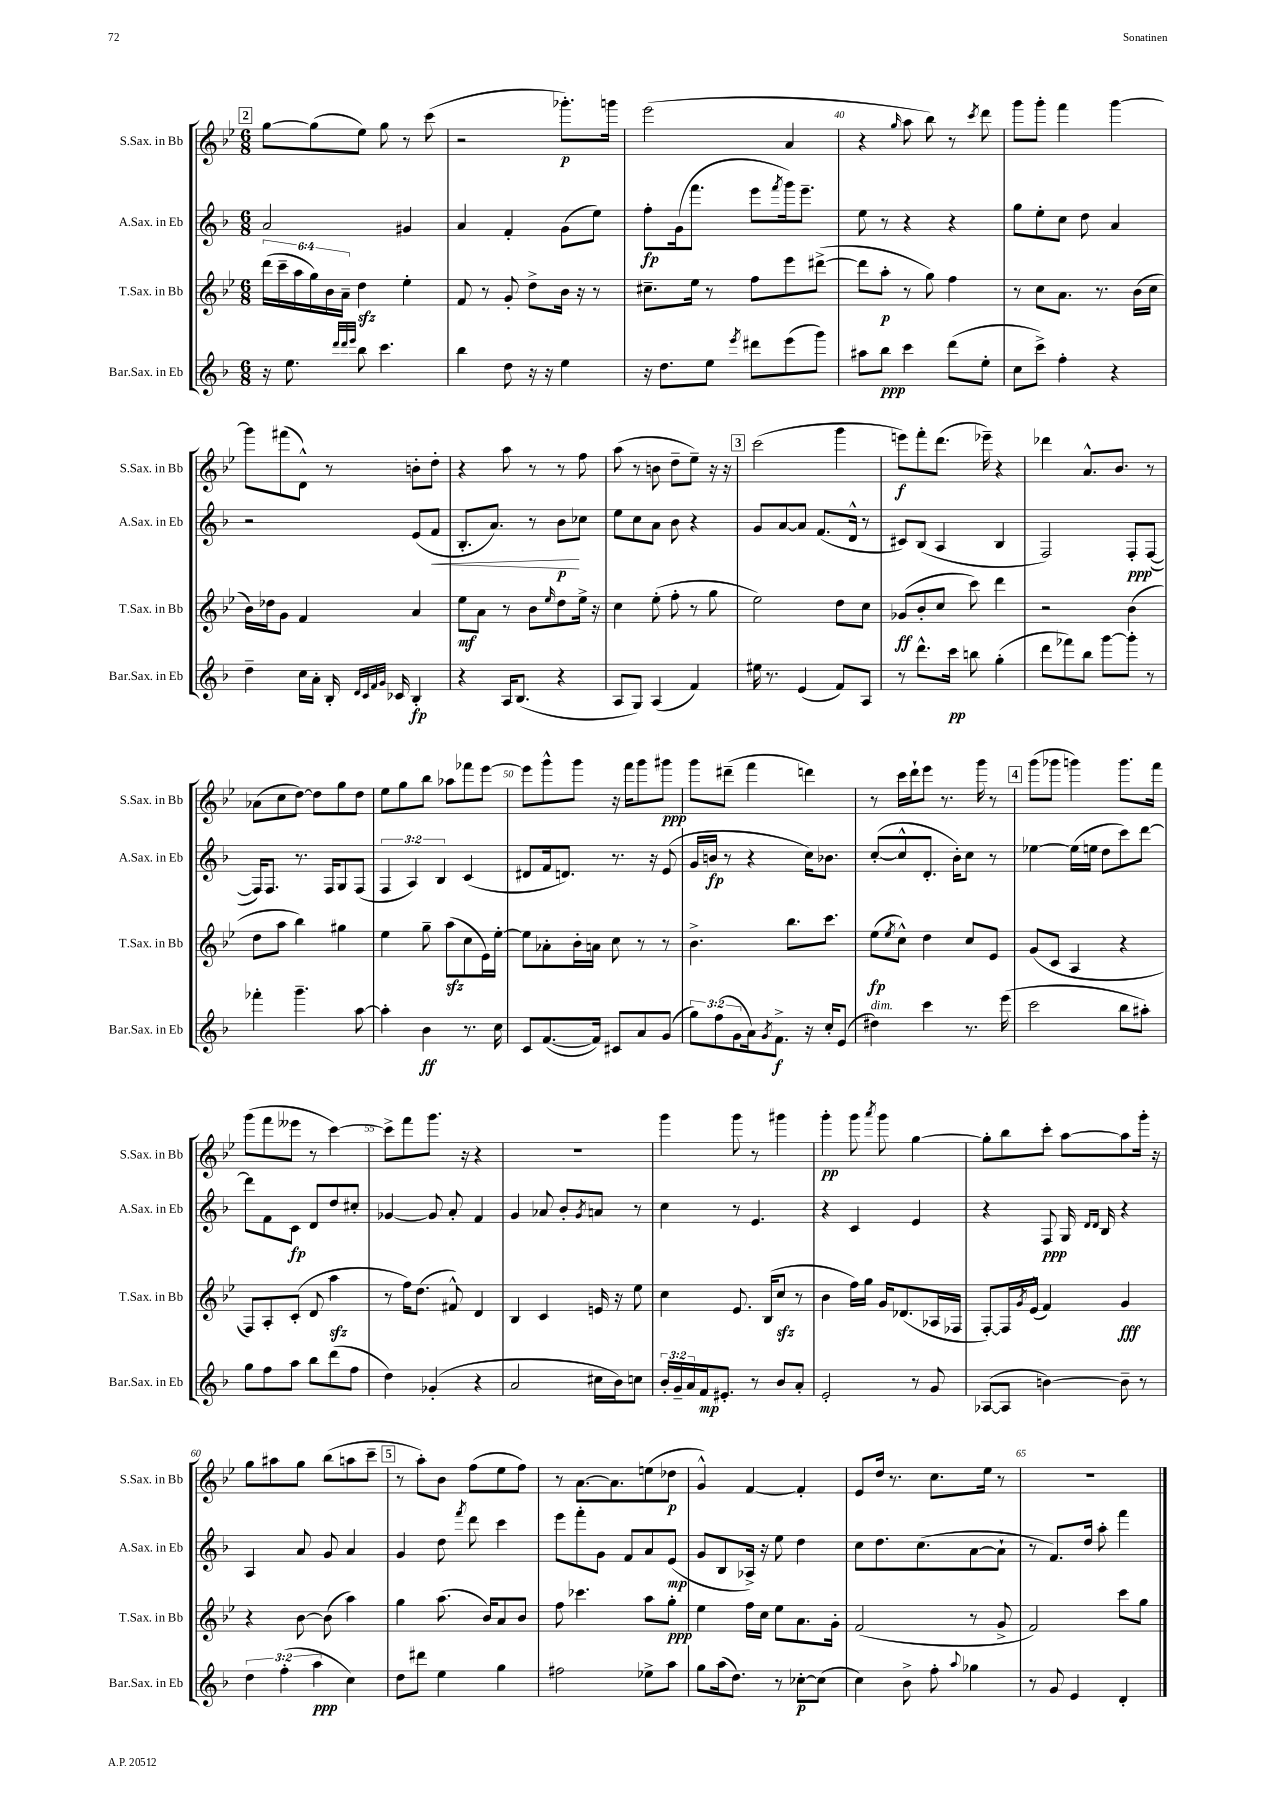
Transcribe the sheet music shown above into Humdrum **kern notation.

**kern	**kern	**kern	**kern
*staff4	*staff3	*staff2	*staff1
*clefG2	*clefG2	*clefG2	*clefG2
*k[b-]	*k[b-e-]	*k[b-]	*k[b-e-]
*M6/8	*M6/8	*M6/8	*M6/8
16r	(24ddd\LL	2a/	[8gg\L
.	24ccc~\	.	.
8.ee\	.	.	.
.	24aa\	.	.
.	24gg\)	.	(8gg\]
.	24b-\	.	.
.	24a~\JJ	.	.
32qqddd/LLL	.	.	.
32qqddd/	.	.	.
32qqeee/JJJ	.	.	.
8bb-\	4dd\	.	8ee-\J)
4.ccc\	.	.	8gg\
.	4ee-'\	4g#/	8r
.	.	.	(8ccc\
=	=	=	=
4bb-\	8f/	4a/	2r
.	8r	.	.
8dd\	8g'/	4f'/	.
16r	8dd^\L	.	.
16r	.	.	.
4ee\	16b-\Jk	(8g\L	8.ggg-'\L)
.	16r	.	.
.	8r	8ee\J)	.
.	.	.	16ggg\Jk
=	=	=	=
16r	8.cc#~\L	8ff'\L	(2eee-\
8.dd\L	.	.	.
.	.	(16g\k	.
.	16ee-\Jk	8.fff\J	.
8ee\J	8r	.	.
8qeee/	.	.	.
8ddd#\L	8ff\L	8eee\L	.
.	.	8qfff/	.
(8eee\	8eee-\	16ggg\k)	4a/
.	.	8.eee~\J	.
8ggg\J)	([8ddd#^\J	.	.
=	=	=	=
8aa#\L	8ddd#\]L	8ee\	4r
8bb-\J	8aa'\J	8r	.
.	.	.	16qqgg/
4ccc\	8r	4r	8aa\
.	8gg\)	.	8bb-\)
(8ddd\L	4ff\	4r	8r
.	.	.	8qccc/
8ee'\J	.	.	8ddd\
=	=	=	=
8cc\L	8r	8gg\L	8ggg\L
8ccc^\J)	8cc\L	8ee'\	8ggg'\J
4ff'\	8.a\J	8cc\J	4fff\
.	.	8dd\	.
.	8.r	.	.
4r	.	4a/	[4ggg\
.	(16b-\LL	.	.
.	16cc\JJ	.	.
=	=	=	=
4dd~\	16b-\LL)	2r	8ggg\]L
.	16dd-\J	.	.
.	8g\J	.	(8fff#\
16cc\LL	4f/	.	8d^^\J)
16a'\JJ	.	.	.
16B-'/	.	.	8r
32qqd/LLL	.	.	.
32qqc/	.	.	.
32qqf/	.	.	.
32qqg/JJJ	.	.	.
16c-/	.	.	.
4B-'/	4a/	(8e/L	8b'\L
.	.	8f/J	8dd'\J
=	=	=	=
4r	8ee-\L	8.B-'/L	4r
.	8a\J	.	.
.	.	8.a/J)	.
16A/LK	8r	.	8aa\
(8.B-/J	.	.	.
.	8b-\L	8r	8r
.	16qqee-/	.	.
4r	8dd\	8b-\L	8r
.	16ee-^\Jk	8cc-\J	8ff\
.	16r	.	.
=	=	=	=
8A/L	4cc\	8ee\L	(8aa\
8G/J)	.	8cc\	8r
(4A/	(8ee-'\	8a\J	8b\
.	8ff'\	8b-\	8dd~\L
4f/)	8r	4r	8ee-~\J)
.	8gg\	.	16r
.	.	.	16r
=	=	=	=
16ee#\	2ee-\)	8g/L	(2ccc\
8.r	.	.	.
.	.	[8a/	.
(4e/	.	8a/]J	.
.	.	(8.f/L	.
8f/L)	8dd\L	.	4ggg\
.	.	16d^^/Jk	.
8A/J	8cc\J	8r	.
=	=	=	=
8r	(8g-/L	8c#/L)	8eee\L)
8.ddd^^\L	8b-'/	(8B-/J	8fff'\
.	8cc/J	4A/	(8.ddd\J
16ccc\Jk	.	.	.
8bb\	8ccc\)	.	.
.	.	.	16eee-~\)
(4gg'\	4ddd\	4B-/	4r
=	=	=	=
8ddd\L	2r	2F/)	4ddd-\
8fff-\)	.	.	.
8bb-\J	.	.	8.a^^/L
[8ggg\L	.	.	.
.	.	.	8.b-/J
8ggg'\]J	(4b-\	8F'/L	.
8r	.	([8F/J	8r
=	=	=	=
4fff-'\	8dd\L	16F/]LK)	(8a-\L
.	.	8.F/J	.
.	8aa\J	.	8cc\
4.ggg~\	4bb-\)	8.r	[8dd\J)
.	.	.	8dd\]L
.	.	16F/LK	.
.	4gg#\	8G/	8gg\
[8aa\	.	(8F/J	8dd\J
=	=	=	=
4aa'\]	4ee-\	6F/	8ee-\L
.	.	.	8gg\
.	.	6A/)	.
4b-\	8gg~\	.	8bb-\J
.	.	6B-/	.
.	(8aa\L	.	8aa-\L
8.r	8cc\	(4c/	8fff-\
.	16e-\L)	.	[8eee-\J
16cc\	[16ee-'\JJ	.	.
=	=	=	=
8c/L	8ee-\]L	8d#/L	8eee-\]L
([8.f/	8a-'\	16f/k	8ggg^^\
.	.	8.d/J)	.
.	16b-'\L	.	8ggg\J
16f/]Jk)	16a\JJ	.	.
8c#/L	8cc\	8.r	16r
.	.	.	16fff\LK
8a/	8r	.	8ggg\
.	.	16r	.
(8g/J	8r	(8e/	8ggg#\J
=	=	=	=
12gg\L)	4.b-^\	16g/LL	8ggg\L
.	.	16b/JJ	.
(12ff\	.	.	.
.	.	8r	(8ddd#~\J
12g\	.	.	.
16a\k)	.	4r	4fff\
8qg/	.	.	.
8.f^\J	.	.	.
.	8.bb-\L	.	.
16r	.	16cc\LK)	4ddd\)
16cc'/LK	8.ccc\J	8.b-\J	.
(8e/J	.	.	.
=	=	=	=
4dd#\)	(8ee-\L	([8cc'/L	8r
.	8qee-/	.	.
.	8cc^^\J)	8cc^^/]	16ccc\LL
.	.	.	16ddd`\J
4ccc\	4dd\	8.d'/J	8eee-\J
.	.	.	8.r
.	.	16b-'\LK)	.
8.r	8cc/L	8cc\J	.
.	.	.	16ggg\
.	8e-/J	8r	8r
(16eee\	.	.	.
=	=	=	=
2ccc\	(8g/L	[4ee-\	(8ggg\L
.	8c/J	.	8ggg-\J
.	4A/	(16ee-\]LL	4ggg\)
.	.	16ee\JJ	.
.	.	8dd\L	.
8bb-\L	4r	8ccc\)	8.ggg\L
8aa#'\J)	.	[8ddd\J	.
.	.	.	16fff\Jk
=	=	=	=
8gg\L	8F/L)	8ddd\]L	(8ggg\L
8ff\	8A'/	8f\	8fff\
8aa\J	(8c'/J	8c\J	8eee--\J
8bb-\L	8d/	8d/L	8r
(8ddd\	4aa\	8dd/	[4ccc\)
8ff\J	.	8cc#'/J	.
=	=	=	=
4dd\)	8r	[4g-/	8ccc^\]L
.	16ff\LK)	.	8fff\
.	(8.dd\J	.	.
(4g-'/	.	8g-/]	8.ggg\J
.	8f#^^/)	8a'/	.
.	.	.	16r
4r	4d/	4f/	4r
=	=	=	=
2a/	4B-/	4g/	2.r
.	4c/	8a-/	.
.	.	8b-'/L	.
.	.	8qg/	.
16cc#\LL	16e/	8a/J	.
16b-\J)	16r	.	.
8cc\J	8ee-\	8r	.
=	=	=	=
24b-'/LL	4cc\	4cc\	4ggg\
24g~/	.	.	.
24a/	.	.	.
16f/J	.	.	.
8.e#'/J	.	.	.
.	8.e-/	8r	8ggg\
8r	.	4.e/	8r
.	(16B-/LK	.	.
8b-/L	8cc/J	.	4ggg#\
8a'/J	8r	.	.
=	=	=	=
2e'/	4b-\	4r	4ggg'\
.	16ff\LL)	4c/	8ggg\
.	16gg\JJ	.	.
.	.	.	8qaaa/
.	16g/LK	.	8ggg\
.	(8.d-/	.	.
8r	.	4e/	[4gg\
8g/	16A-/L	.	.
.	16F-/JJ	.	.
=	=	=	=
([8A-/L	[8F'/L)	4r	8gg'\]L
8A-/]J	16F/]L	.	8bb-\
.	8qg/	.	.
.	(16e-^^/JJ	.	.
[4b\)	4f/)	8F/	8ccc'\J
.	.	16G/	[8aa\L
.	.	16qqd/LL	.
.	.	16qqd/JJ	.
.	.	16B-/	.
8b~\]	4g/	4r	8aa\]
8r	.	.	16ggg'\Jk
.	.	.	16r
=	=	=	=
6dd\	4r	4A/	8gg\L
.	.	.	8aa#\
(6ff'\	.	.	.
.	[8b-\	8a/	8gg\J
6aa\	.	.	.
.	(8b-\]	8g/	(8bb-\L
4cc\)	4aa\)	4a/	8aa\
.	.	.	8ccc~\J
=	=	=	=
8dd\L	4gg\	4g/	8r
8ddd#\J	.	.	8aa'\L)
4ee\	(8.aa\	8dd\	8b-\J
.	.	8qfff/	.
.	.	8ddd\	(8ff\L
.	16b-/LK)	.	.
4gg\	8a/	4ccc\	8ee-\
.	8b-/J	.	8ff\J)
=	=	=	=
2ff#\	8ff\	8eee\L	8r
.	4.ccc-\	8fff'\	[8.a\L
.	.	8g\J	.
.	.	.	8.a\]
.	.	8f/L	.
8ee-^\L	8aa\L	8a/	(8ee\
8aa\J	8gg'\J	(8e/J	8dd-\J
=	=	=	=
8gg\L	4ee-\	8g/L	4g^^/)
(16aa\k	.	8B-/	.
8.dd\J)	.	.	.
.	16ff\LL	16A-^/Jk)	[4f/
.	16cc\JJ	16r	.
8r	8ee-\L	8ee\	.
[8cc-'\L	8.a\	4dd\	4f'/]
(8cc-\]J	.	.	.
.	16g'\Jk	.	.
=	=	=	=
4cc\)	(2f/	8cc\L	8e-/L
.	.	8.dd\	16dd/Jk
.	.	.	8.r
8b-^\	.	.	.
.	.	(8.cc\	.
8ff'\	.	.	8.cc\L
8qqaa/	.	.	.
4gg-\	8r	[8a\	.
.	.	.	16ee-\Jk
.	8g^/	8a`\]J	8r
=	=	=	=
8r	2f/)	8r	2.r
8g/	.	8.f/L)	.
4e/	.	.	.
.	.	16dd/Jk	.
.	.	8aa'\	.
4d'/	8ccc\L	4fff\	.
.	8gg\J	.	.
==	==	==	==
*-	*-	*-	*-
